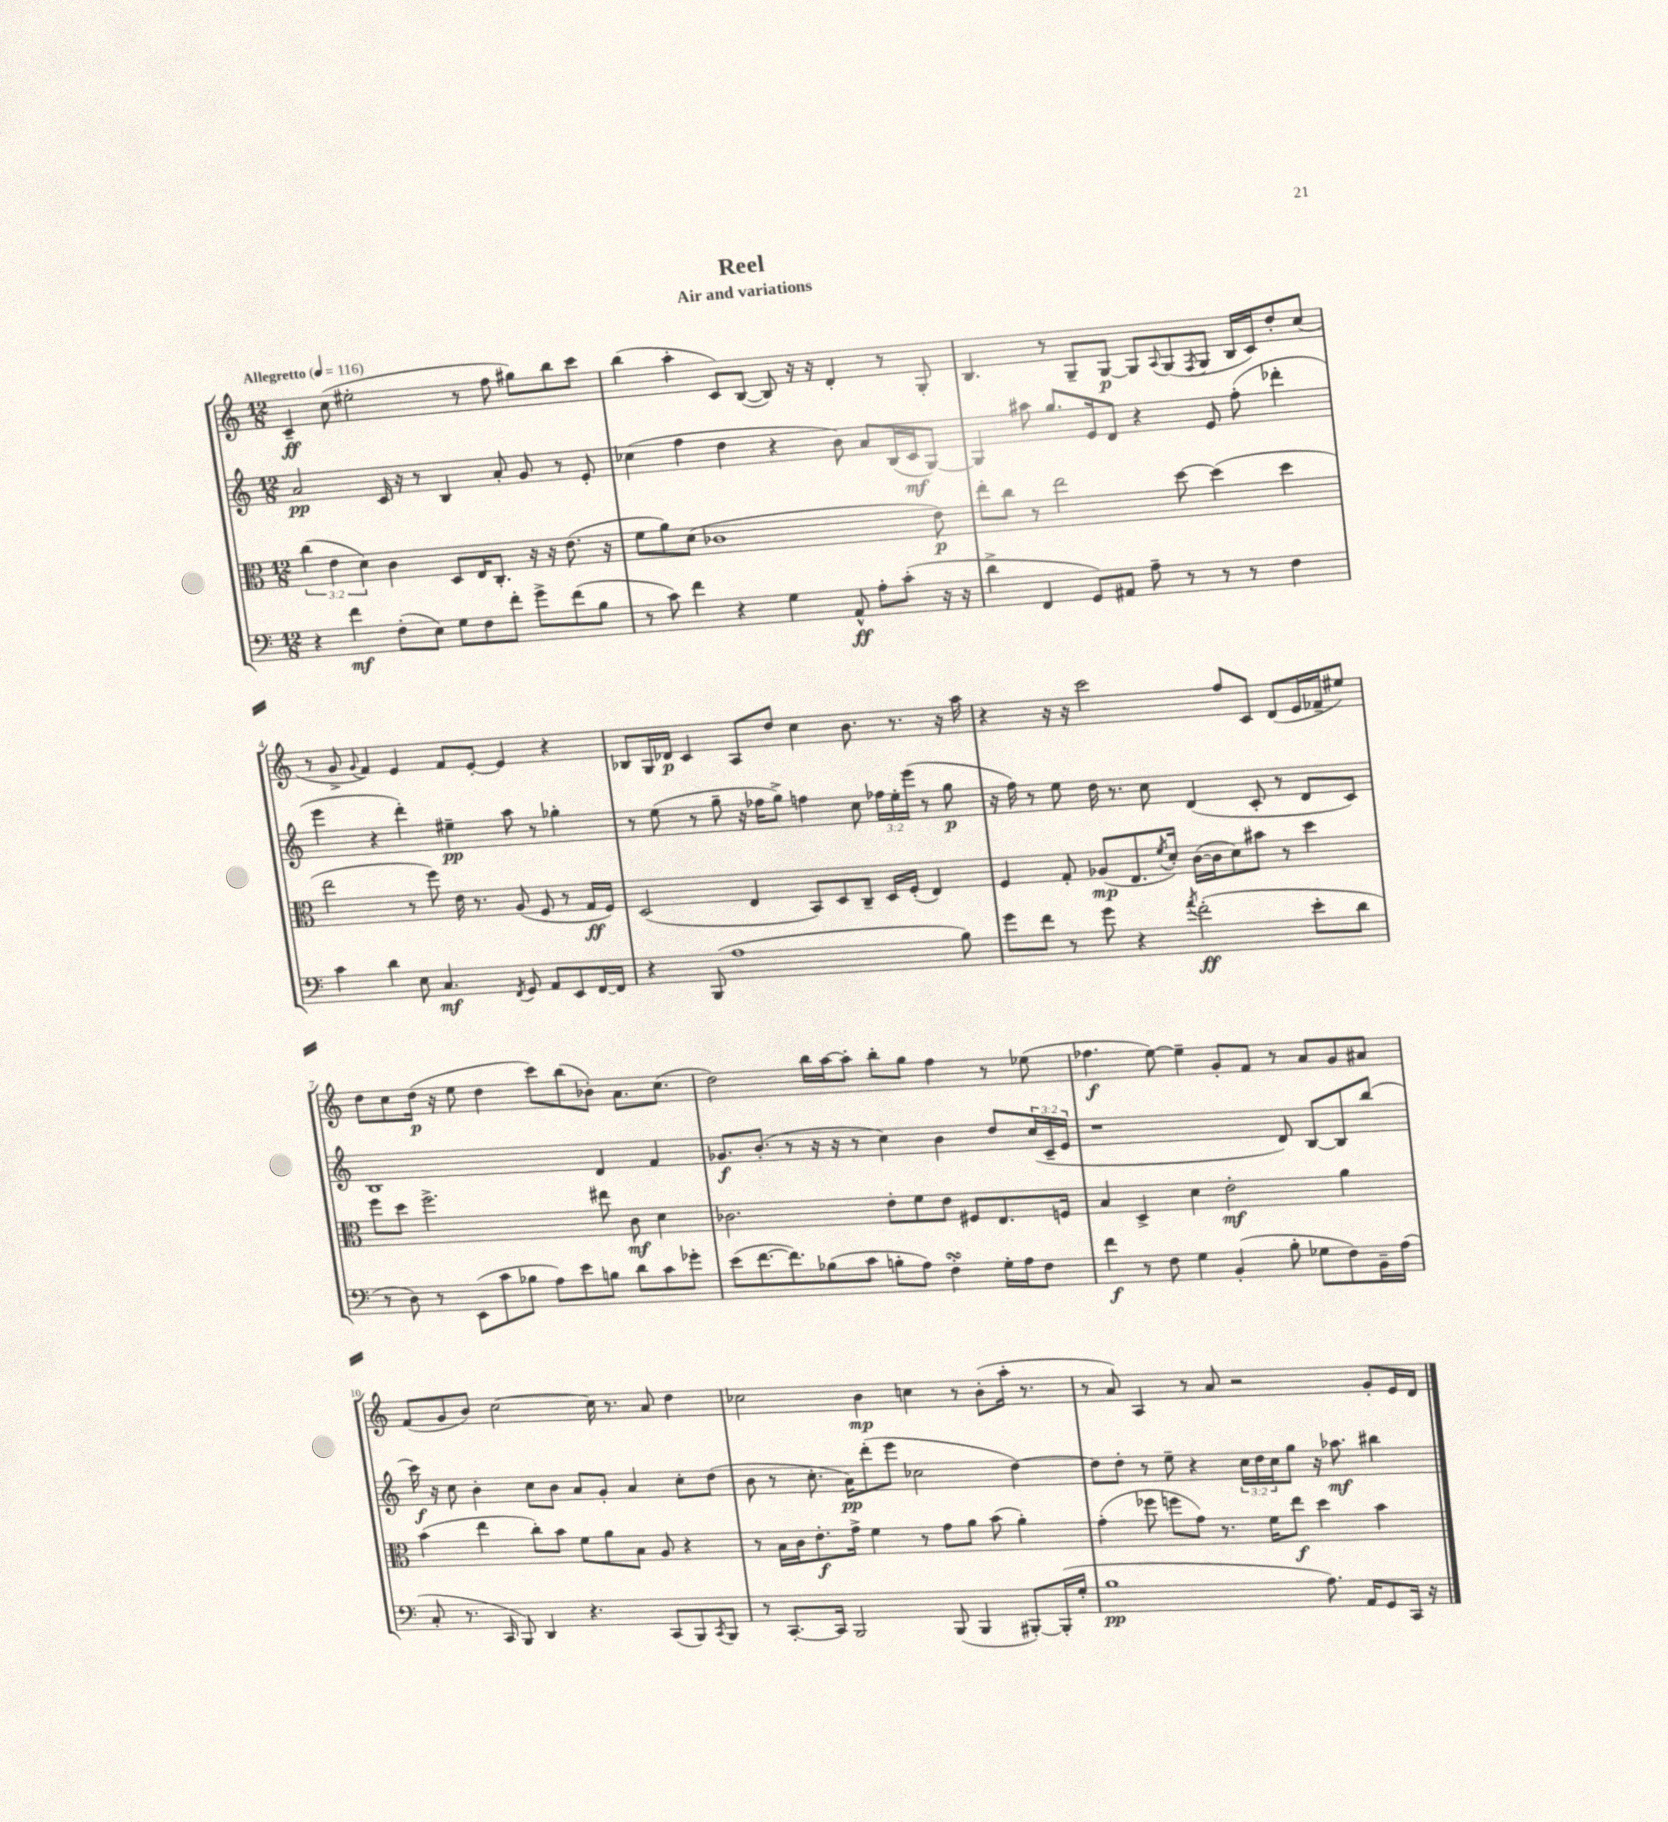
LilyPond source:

\header { title = "Reel" subtitle = "Air and variations" }
<<
\new StaffGroup <<
\new Staff = "s0" {
    \clef treble \key c \major \numericTimeSignature \time 12/8 \tempo "Allegretto" 4 = 116
    c'4--\ff c''8( eis''2-. r8 f''8 gis''8) b''8 c'''8 |
    b''4( a''4-. c'8) b8~( b8) r16 r16 d'4-. r8 g8-. |
    b4. r8 g8-- g8~\p g8 \appoggiatura { a8 } g8( \acciaccatura { f8 } g8 b16 c'16) d''8-. c''8( |
    r8 g'8-> \appoggiatura { g'8 } f'4) e'4 f'8 e'8~-. e'4 r4 |
    bes8 g16 des'16\p c'4 a8 d''8 c''4 b'8. r8. r16 a''16 |
    r4 r16 r16 c'''2 f''8 c'8 d'8( e'16 fes'16-- eis''8) |
    d''8 c''8 d''16\p( r16 e''8 d''4 c'''8) b''8( bes'8-.) a'8. c''8.( |
    d''2) b''16 a''16~ a''8-. b''8-. g''8 f''4 r8 ees''8( |
    fes''4.\f e''8~) e''4-- g'8-. f'8 r8 a'8 g'8 ais'8 |
    f'8( g'8 b'8) c''2~ c''16 r8. a'8 d''4 |
    ces''2 b'4\mp c''4 r8 b'8-.( a''16-. r8. |
    r8 a'8) a4 r8 a'8 r2 g'8-. e'16 d'16 \bar "|." |
}
\new Staff = "s1" {
    \clef treble \key c \major \numericTimeSignature \time 12/8 \override Staff.TupletNumber.text = #tuplet-number::calc-fraction-text
    a'2\pp c'16 r16 r8 b4 a'8-. g'8 r8 e'8-. |
    ces''4( f''4 d''4 r4 b'8) a'8 b16( c'16\mf g8~) |
    g4 ais''8 g''8. e'16 d'8 r4 e'8 f''8-.( des'''4-. |
    e'''4 r4 d'''4-.) eis''4--\pp a''8 r8 ges''4-. |
    r8 e''8( r8 g''8-- r16 fes''16 g''8->) f''4 c''8 \tuplet 3/2 { fes''16 e''16-. e'''16( } r8 g''8\p |
    r16 f''16) r8 e''8 d''16 r8. c''8 d'4( c'8-. r8 d'8 c'8) |
    b1 d'4 f'4 |
    ges'8.\f b'8.-.( r8 r16 r16 r8 c''4) b'4 d''8 \tuplet 3/2 { c''16( c'16-- e'16 } |
    r1 d'8) b8~ b8 b''8( |
    c'''16\f) r16 c''8 b'4-. c''8 b'8 a'8 g'8-. a'4 c''8-. d''8( |
    b'8 r8 c''8.-. a'16\pp) d'''8-.( e'''8 ces''2 d''4~) |
    d''8 d''8-. r8 e''8-- r4 \tuplet 3/2 { c''16 d''16 c''16 } g''8 r16 aes''8.\mf bis''4 \bar "|." |
}
\new Staff = "s2" {
    \clef alto \key c \major \numericTimeSignature \time 12/8 \override Staff.TupletNumber.text = #tuplet-number::calc-fraction-text
    \tuplet 3/2 { c''4( e'4 d'4) } c'4 d8 e16 c8.-. r16 r16 e'8.( r16 |
    f'8 a'8) d'8( ces'1 e'8\p) |
    e''8-. c''8 r8 e''2 d''8~ d''4( d''4 |
    e''2 r8 f''8) e'16 r8. a8( f8 r8 g16\ff f16) |
    d2( e4 b,8) d8 c8-- d16 f16-.( e4) |
    f4 g8-. aes8\mp( e8. \acciaccatura { f'8 } d'16-.) c'16~( c'16 d'8) bis'8 r8 d''4 |
    f''8 d''8 f''2.-> eis''8 c'8\mf d'4 |
    ces'2. e'8-. f'8 e'8 fis8 e8. f16 |
    b4 d4-> d'4 e'2-.\mf a'4 |
    b'4( e''4 c''8-.) b'8 f'8 a'8 b8 a8 r4 |
    r8 b16 c'16 e'8.-.\f g'16-> f'4 r8 g'8 a'8 b'8( a'4-.) |
    g'4-.( fes''8 f''8 g'8) r8. f'16 e''8\f d''4 b'4 \bar "|." |
}
\new Staff = "s3" {
    \clef bass \key c \major \numericTimeSignature \time 12/8
    r4 f'4\mf f8-.( e8) g8 f8 f'8-. g'8-> f'8( b8 |
    r8 c'8) f'4 r4 g4 a,8-^\ff a8-. c'8-.( r16 r16 |
    d'4-> f,4 g,8) ais,8 a8-- r8 r8 r8 f4 |
    c'4 d'4 e8 c4.\mf \acciaccatura { f,8 } g,8 a,8 e,8 f,16~ f,16 |
    r4 b,,8( a1 b8) |
    g'8 f'8 r8 g'8 r4 \acciaccatura { a'8 } f'2-.\ff( e'8-. d'8 |
    r8 d8) r8 e,8( c'8 bes8 a8) e'8 b8 d'8 c'8 ges'8-. |
    e'8( f'8.~ f'8.) bes8( c'8 b8-. a8) f4-.\turn g16-. a16 f8 |
    f'4\f r8 f8 g4 b,4-.( b8-. ges8 f8) b,16-- a16( |
    c8-. r8. c,16 b,,8) d,4 r4. c,8( b,,8) \acciaccatura { c,8 } b,,8 |
    r8 c,8.~-. c,16 b,,2 b,,8( b,,4 bis,,8~-.) bis,,16-.( g16-. |
    b1\pp a8.) a,16 g,8 c,16 r16 \bar "|." |
}
>>
>>
